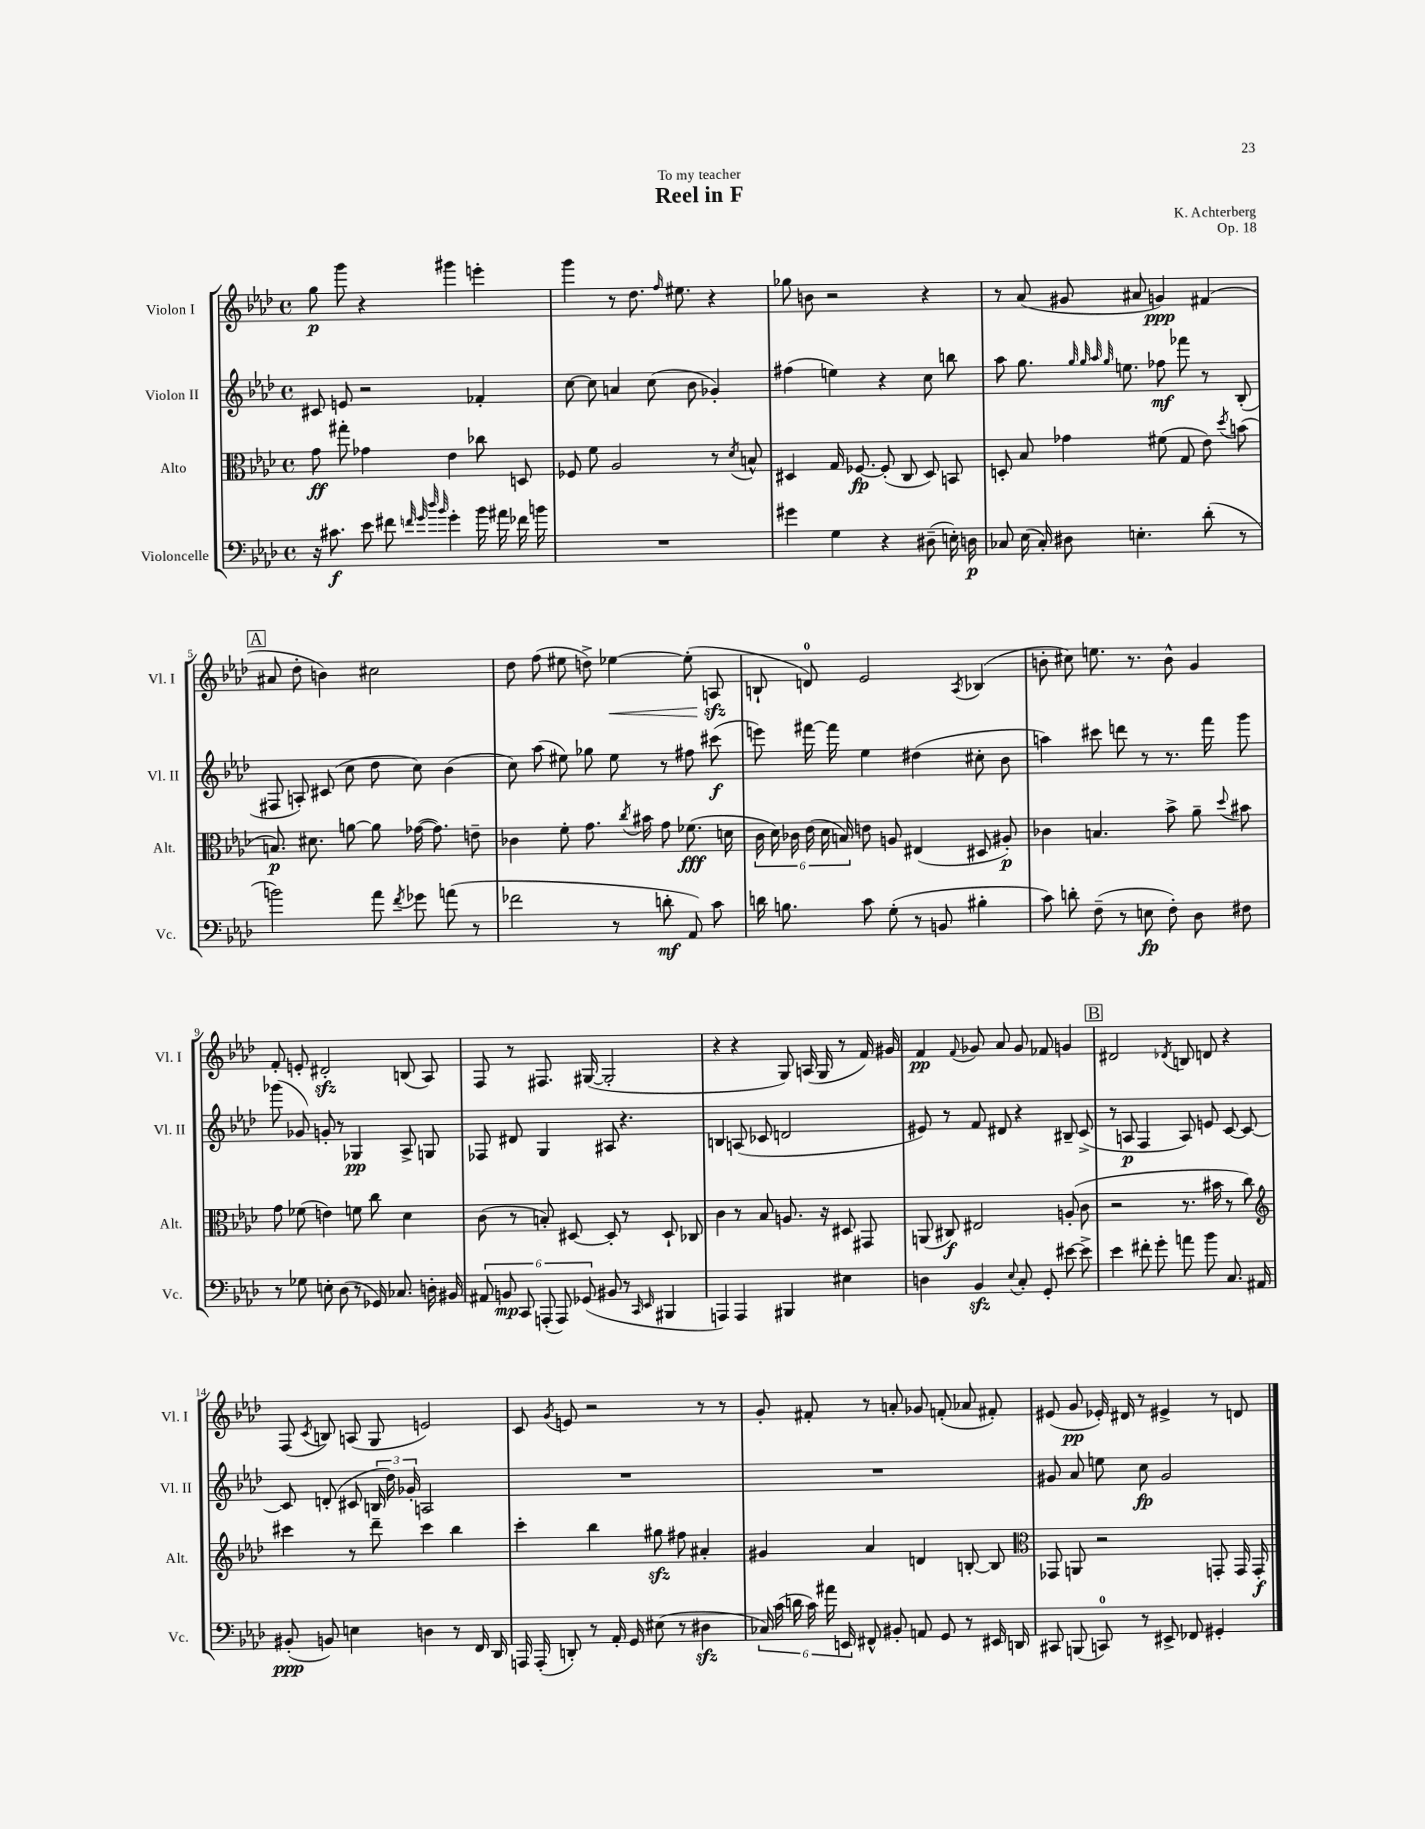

**kern	**dynam	**kern	**dynam	**kern	**dynam	**kern	**dynam
*part4	*part4	*part3	*part3	*part2	*part2	*part1	*part1
*staff4	*staff4	*staff3	*staff3	*staff2	*staff2	*staff1	*staff1
*I"Violoncelle	*	*I"Alto	*	*I"Violon II	*	*I"Violon I	*
*I'Vc.	*	*I'Alt.	*	*I'Vl. II	*	*I'Vl. I	*
*clefF4	*	*clefC3	*	*clefG2	*	*clefG2	*
*k[b-e-a-d-]	*	*k[b-e-a-d-]	*	*k[b-e-a-d-]	*	*k[b-e-a-d-]	*
*M4/4	*	*M4/4	*	*M4/4	*	*M4/4	*
*met(c)	*	*met(c)	*	*met(c)	*	*met(c)	*
=1	=1	=1	=1	=1	=1	=1	=1
16r	.	8g\	ff	8c#X/	.	8gg\	p
8.c#X\	f	.	.	.	.	.	.
.	.	8gg#X'\	.	8en/	.	8ggg\	.
8e-\	.	4g-X\	.	2r	.	4r	.
8f#X\	.	.	.	.	.	.	.
32qqfn/	.	.	.	.	.	.	.
32qqg/	.	.	.	.	.	.	.
32qqdd-/	.	.	.	.	.	.	.
32qqb-/	.	.	.	.	.	.	.
4g'\	.	4e-\	.	.	.	4ggg#X\	.
16b-\	.	8cc-X\	.	4f-X'/	.	4eeen'\	.
16a#X\	.	.	.	.	.	.	.
16f-X\	.	8Dn/	.	.	.	.	.
16bn\	.	.	.	.	.	.	.
=2	=2	=2	=2	=2	=2	=2	=2
1r	.	8F-X/	.	[8cc\	.	4ggg\	.
.	.	8f\	.	8cc\]	.	.	.
.	.	2A-/	.	4an/	.	8r	.
.	.	.	.	.	.	8.dd-\	.
.	.	.	.	(8cc\	.	.	.
.	.	.	.	.	.	16qqff/	.
.	.	.	.	.	.	8.ee#X\	.
.	.	.	.	8b-\	.	.	.
.	.	8r	.	4g-X'/)	.	4r	.
.	.	8qd-/	.	.	.	.	.
.	.	8Bn^^/	.	.	.	.	.
=3	=3	=3	=3	=3	=3	=3	=3
4g#X\	.	4D#X/	.	(4ff#X\	.	8gg-X\	.
.	.	.	.	.	.	8bn\	.
4G\	.	16G/	.	4een\)	.	2r	.
.	.	[8.F-X/	fp	.	.	.	.
4r	.	(8F-'/]	.	4r	.	.	.
.	.	8C/	.	.	.	.	.
(8D#X~\	.	8D#/)	.	8cc\	.	4r	.
16En'\)	.	8BBn/	.	8bbn\	.	.	.
16Dn\	p	.	.	.	.	.	.
=4	=4	=4	=4	=4	=4	=4	=4
8C-X/	.	8Dn'/	.	8aa-\	.	8r	.
(16E-\	.	8B-/	.	8.gg\	.	(8a-/	.
16C-'/)	.	.	.	.	.	.	.
8D#X\	.	4g-X\	.	.	.	8g#X/	.
.	.	.	.	32qqgg/	.	.	.
.	.	.	.	32qqgg/	.	.	.
.	.	.	.	32qqaa-/	.	.	.
.	.	.	.	32qqgg/	.	.	.
.	.	.	.	8.een\	.	.	.
4.En'\	.	.	.	.	.	8a#X/	.
.	.	(8f#X\	.	8ff-X\	mf	4gn/)	ppp
.	.	8G/	.	8fff-X\	.	.	.
(8d-'\	.	8e-\)	.	8r	.	(4f#X/	.
.	.	8qdd-/	.	.	.	.	.
8r	.	(8bn\	.	(8B-'/	.	.	.
!!LO:LB:g=z
!!LO:REH:place=s1:t=A
=5	=5	=5	=5	=5	=5	=5	=5
2bn\)	.	8.Bn/)	p	8F#X/	.	8a#X/	.
.	.	.	.	8An'/)	.	8dd-'\	.
.	.	8.d#X\	.	.	.	.	.
.	.	.	.	(8c#X/	.	4bn\)	.
.	.	[8an\	.	8cc\	.	.	.
8a-\	.	8a\]	.	8dd-\	.	2cc#X\	.
8qf/	.	.	.	.	.	.	.
8g-X\	.	([16g-X\	.	8cc\)	.	.	.
.	.	8.g-\])	.	.	.	.	.
(8an\	.	.	.	(4b-\	.	.	.
8r	.	8en~\	.	.	.	.	.
=6	=6	=6	=6	=6	=6	=6	=6
2f-X\	.	4c-X\	.	8cc\)	.	8dd-\	.
.	.	.	.	(8aa-\	.	(8ff\	.
.	.	8f'\	.	8ee#X\)	.	8ee#X\	.
.	.	8.g\	.	8gg-X\	.	8ddn^\)	.
!	!	!	!	!	!	!	!LO:HP:b
8r	.	.	.	8ee#\	.	[4ee-X\	<
.	.	8qcc/	.	.	.	.	.
.	.	16b#X\	.	.	.	.	.
8dn'\	mf	8g\	.	8r	.	.	.
8AA-/)	.	(8.f-X\	fff	8ff#X\	.	(8ee-'\]	.
8c\	.	.	.	(8ccc#X\	f	8Anzz/	.
.	.	16dn\	.	.	.	.	.
.	.	.	.	.	.	.	[
=7	=7	=7	=7	=7	=7	=7	=7
16dn\	.	24c\	.	8eeen\)	.	8Bn`/	.
.	.	24d-\)	.	.	.	.	.
8.Bn\	.	.	.	.	.	.	.
.	.	24c-X\	.	.	.	.	.
.	.	(24e-\	.	[16fff#X\	.	8dn/)	.
.	.	24d-\	.	.	.	.	.
.	.	.	.	16fff#\]	.	.	.
.	.	24Bn/)	.	.	.	.	.
8c\	.	8en\	.	4ee-\	.	2e-/	.
(8G'\	.	8An/	.	.	.	.	.
8r	.	(4E#X/	.	(4dd#X\	.	.	.
8BBn/	.	.	.	.	.	.	.
.	.	.	.	.	.	8qA-/	.
4B#X'\	.	8D#X/	.	8cc#X'\	.	(4B-X/	.
.	.	8A#X'/)	p	8b-\	.	.	.
=8	=8	=8	=8	=8	=8	=8	=8
8c\)	.	4c-X\	.	4aan\)	.	8bn'\	.
8dn'\	.	.	.	.	.	8cc#X\)	.
(8F~\	.	4.Bn/	.	8ccc#X\	.	8.een\	.
8r	.	.	.	8dddn\	.	.	.
.	.	.	.	.	.	8.r	.
8En\	fp	.	.	8r	.	.	.
8F'\)	.	8b-^\	.	8.r	.	8b^^\	.
8D-\	.	8a-~\	.	.	.	4g/	.
.	.	.	.	16fff\	.	.	.
.	.	8qqdd-/	.	.	.	.	.
8F#X\	.	8b#X\	.	8ggg\	.	.	.
!!LO:LB:g=z
=9	=9	=9	=9	=9	=9	=9	=9
8r	.	8g\	.	(8ggg-X\	.	8f'/	.
8G-X\	.	(8f-X\	.	8g-X/)	.	8en'/	.
8En'\	.	4en\)	.	8gn'/	.	2d#Xzz'/	.
(8D-\	.	.	.	8r	.	.	.
8r	.	8fn\	.	4G-X/	pp	.	.
16GG-X/)	.	8cc\	.	.	.	.	.
8.C-X/	.	.	.	.	.	.	.
.	.	4d-\	.	8A-^/	.	(8Bn/	.
16Dn'\	.	.	.	8Gn/	.	8A-/)	.
16BB#X/	.	.	.	.	.	.	.
=10	=10	=10	=10	=10	=10	=10	=10
12AA#X/	.	(8c\	.	8F-X/	.	8F/	.
12BBn/	mp	.	.	.	.	.	.
.	.	8r	.	8d#X/	.	8r	.
12CC/	.	.	.	.	.	.	.
(12AAAn'/	.	8Bn'/)	.	4G/	.	8.F#X/	.
12AAA/)	.	.	.	.	.	.	.
.	.	[8D#X/	.	.	.	.	.
(12GG-X/	.	.	.	.	.	.	.
.	.	.	.	.	.	([16G#X/	.
8BB#X/	.	8D#'/]	.	8A#X/	.	2G#'/]	.
8r	.	8r	.	4.r	.	.	.
16qqCC/	.	.	.	.	.	.	.
16qqEE-/	.	.	.	.	.	.	.
4BBB#X/	.	8D#`/	.	.	.	.	.
.	.	8C-X/	.	.	.	.	.
=11	=11	=11	=11	=11	=11	=11	=11
4AAAn/)	.	4c\	.	4Bn/	.	4r	.
4AAA/	.	8r	.	(8An/	.	4r	.
.	.	8B-/	.	8c-X/	.	.	.
4BBB#X/	.	8.An/	.	2dn/	.	8G/)	.
.	.	.	.	.	.	(16An/	.
.	.	16r	.	.	.	16G/	.
4E#X\	.	8D#X/	.	.	.	8r	.
.	.	8GG#X/	.	.	.	16f/)	.
.	.	.	.	.	.	16g#X/	.
=12	=12	=12	=12	=12	=12	=12	=12
4Dn\	.	(8AAn/	.	8e#X/)	.	4f/	pp
.	.	8C#X/)	f	8r	.	.	.
.	.	.	.	.	.	8qqf/	.
4BB-zz/	.	2E#X/	.	8f/	.	8g-X/	.
.	.	.	.	8d#X/	.	8a-/	.
8qqE-/	.	.	.	.	.	.	.
8C'/	.	.	.	4r	.	8g-/	.
8GG'/	.	.	.	.	.	8f-X/	.
[8e#X\	.	(8An'/	.	8B#X~/	.	4gn/	.
8e#^\]	.	8c\	.	(8c^/	.	.	.
!!LO:REH:place=s1:t=B
=13	=13	=13	=13	=13	=13	=13	=13
4e-\	.	2r	.	8r	.	2d#X/	.
.	.	.	.	8An/	p	.	.
8f#X'\	.	.	.	4F/	.	.	.
8g'\	.	.	.	.	.	.	.
.	.	.	.	.	.	8qd-X/	.
8an\	.	8.r	.	8A/)	.	8Bn/	.
8b-\	.	.	.	8en/	.	8dn/	.
.	.	16b#X\	.	.	.	.	.
8.C/	.	8r	.	[8c/	.	4r	.
.	.	8cc\)	.	8c/_	.	.	.
16AA#X/	.	.	.	.	.	.	.
!!LO:LB:g=z
=14	=14	=14	=14	=14	=14	=14	=14
*	*	*clefG2	*	*	*	*	*
(8BB#X'/	ppp	4ccc#X\	.	8c/]	.	(8F/	.
.	.	.	.	.	.	8qc/	.
8BBn/)	.	.	.	(8dn'/	.	8Bn/)	.
4En\	.	8r	.	8c#X/	.	(8An/	.
.	.	8ddd-~\	.	24Bn/	.	8G/	.
.	.	.	.	24dd-\)	.	.	.
.	.	.	.	24g-X'/	.	.	.
4Dn\	.	4ccc#\	.	2An/	.	2en/)	.
8r	.	4bb-\	.	.	.	.	.
16FF/	.	.	.	.	.	.	.
16DD-/	.	.	.	.	.	.	.
=15	=15	=15	=15	=15	=15	=15	=15
16AAAn/	.	4ccc'\	.	1r	.	8c/	.
(16AAA'/	.	.	.	.	.	.	.
.	.	.	.	.	.	8qg/	.
8DDn'/)	.	.	.	.	.	8en/	.
8r	.	4bb-\	.	.	.	2r	.
16AA-'/	.	.	.	.	.	.	.
16GG/	.	.	.	.	.	.	.
(8E#X\	.	8gg#Xzz\	.	.	.	.	.
8r	.	8ff#X\	.	.	.	.	.
4D#Xzz\	.	4a#X'/	.	.	.	8r	.
.	.	.	.	.	.	8r	.
=16	=16	=16	=16	=16	=16	=16	=16
24C-X/)	.	4g#X/	.	1r	.	8g'/	.
(24c\	.	.	.	.	.	.	.
24dn\	.	.	.	.	.	.	.
24c\)	.	.	.	.	.	8f#X'/	.
24a#X\	.	.	.	.	.	.	.
24EEn/	.	.	.	.	.	.	.
8FF#X^^/	.	4a-/	.	.	.	8r	.
8BB#X'/	.	.	.	.	.	8an'/	.
8AAn/	.	4dn/	.	.	.	8g-X/	.
8GG/	.	.	.	.	.	(8fn'/	.
8r	.	[8Bn'/	.	.	.	8a-X/	.
16EE#X/	.	8B/]	.	.	.	8f#X'/)	.
16DDn/	.	.	.	.	.	.	.
=17	=17	=17	=17	=17	=17	=17	=17
*	*	*clefC3	*	*	*	*	*
8CC#X/	.	8GG-X/	.	8g#X/	.	(8e#X/	.
(8BBBn/	.	8AAn/	.	8a-/	.	8g/	pp
8CCn/)	.	2r	.	8een\	.	16e-X'/)	.
.	.	.	.	.	.	16d#X/	.
8r	.	.	.	8cc\	fp	8r	.
8EE#X^/	.	.	.	2g#/	.	4e#X^/	.
8FF-X/	.	.	.	.	.	.	.
4GG#X'/	.	8GGn'/	.	.	.	8r	.
.	.	16GG/	.	.	.	8dn/	.
.	.	16GG'/	f	.	.	.	.
==	==	==	==	==	==	==	==
*-	*-	*-	*-	*-	*-	*-	*-
